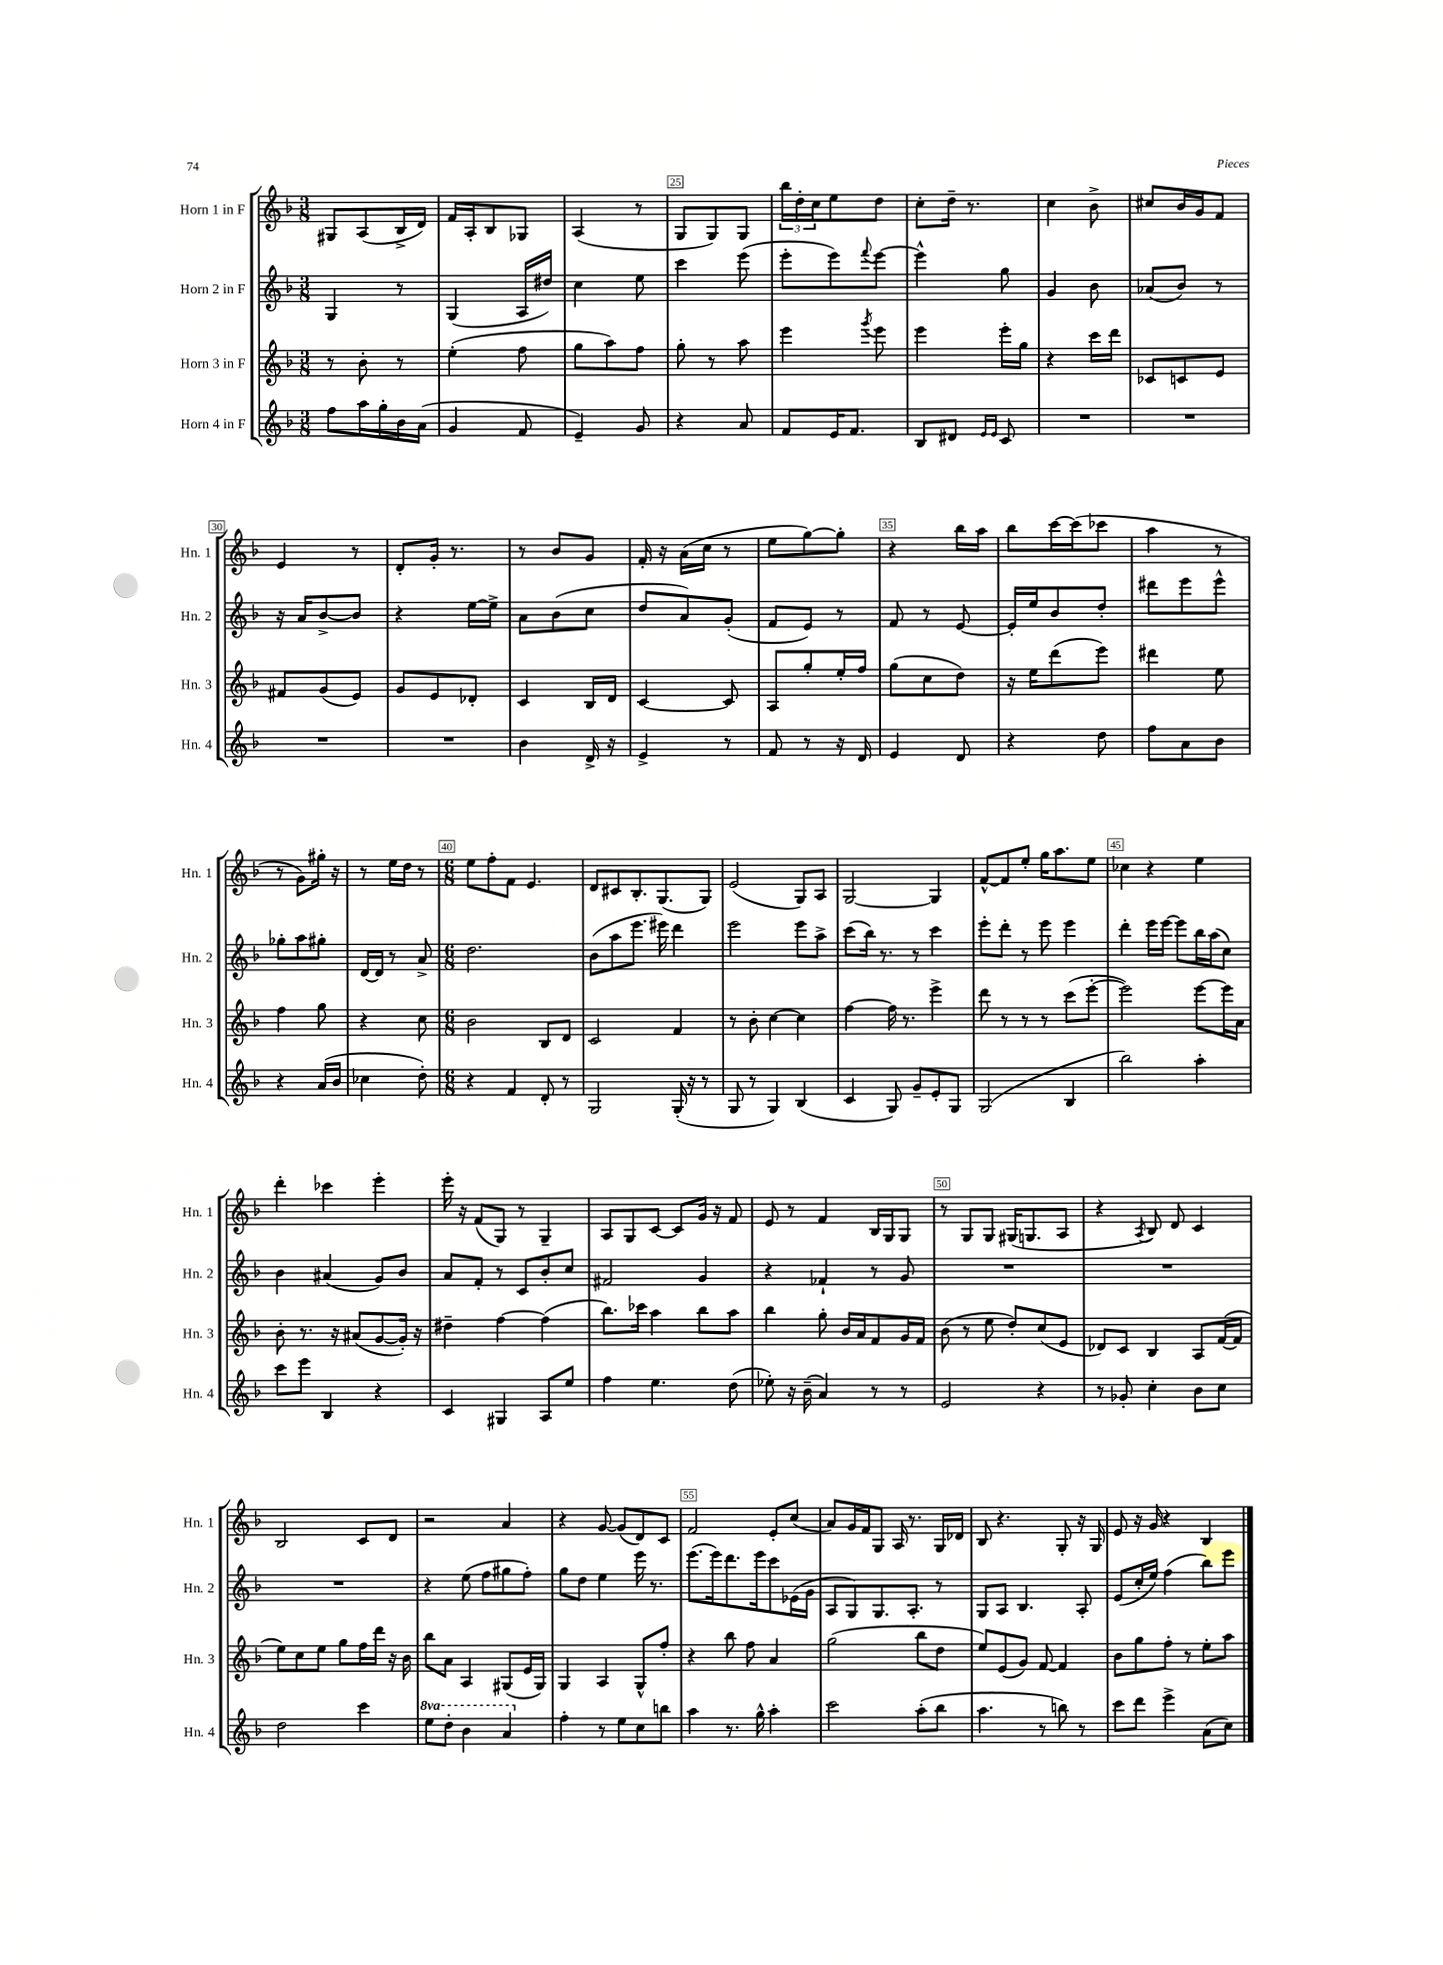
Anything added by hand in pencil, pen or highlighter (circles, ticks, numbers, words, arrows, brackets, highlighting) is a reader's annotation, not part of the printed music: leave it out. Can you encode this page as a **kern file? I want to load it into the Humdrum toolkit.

**kern	**kern	**kern	**kern
*staff4	*staff3	*staff2	*staff1
*clefG2	*clefG2	*clefG2	*clefG2
*k[b-]	*k[b-]	*k[b-]	*k[b-]
*M3/8	*M3/8	*M3/8	*M3/8
8ff\L	8r	4G/	8G#/L
16aa\L	8b-'\	.	(8A/
16gg'\	.	.	.
16b-\	8r	8r	16B-^/L
(16a\JJ	.	.	16d/JJ)
=	=	=	=
4g/	(4ee'\	(4G/	16f/LL
.	.	.	16A'/J
.	.	.	8B-/
8f/	8ff\	16A/LL	8G-/J
.	.	16dd#/JJ)	.
=	=	=	=
4e~/)	8gg\L	4cc\	(4A/
.	8aa\)	.	.
8g/	8ff\J	8ee\	8r
=	=	=	=
4r	8gg'\	4ccc\	8G/L
.	8r	.	8G/)
8a/	8aa\	(8eee\	8G/J
=	=	=	=
8f/L	4eee\	8eee'\L	24bb-\LL
.	.	.	24dd'\
.	.	.	24cc\J
16e/K	.	8eee\)	8ee\
8.f/J	.	.	.
.	8qggg/	8qqfff/	.
.	8eee\	[8eee\J	8dd\J
=	=	=	=
8B-/L	4eee\	4eee^^\]	8cc'\L
8d#/J	.	.	16dd~\Jk
.	.	.	8.r
16qqe/LL	.	.	.
16qqe/JJ	.	.	.
8c/	16eee'\LL	8gg\	.
.	16gg\JJ	.	.
=	=	=	=
4.r	4r	4g/	4cc\
.	16ccc\LL	8b-\	8b-^\
.	16ddd\JJ	.	.
=	=	=	=
4.r	8c-/L	(8a-/L	8cc#/L
.	8c/	8b-/J)	16b-/L
.	.	.	16g/J
.	8e/J	8r	8f/J
=	=	=	=
4.r	8f#/L	16r	4e/
.	.	16a/LK	.
.	(8g/	[8b-^/	.
.	8e/J)	8b-/]J	8r
=	=	=	=
4.r	8g/L	4r	8d'/L
.	8e/	.	16g'/Jk
.	.	.	8.r
.	8d-'/J	[16ee\LL	.
.	.	16ee^\]JJ	.
=	=	=	=
4b-\	4c/	8a\L	8r
.	.	(8b-\	8b-/L
16d^/	16B-/LL	8cc\J	8g/J
16r	16d/JJ	.	.
=	=	=	=
4e^/	[4c/	8dd/L	16f'/
.	.	.	16r
.	.	8a/)	(16a\LL
.	.	.	16cc\JJ
8r	8c/]	(8g'/J	8r
=	=	=	=
8f/	8A/L	8f/L	8ee\L
8r	8gg'/	8e/J)	[8gg\)
16r	16ee'/L	8r	8gg'\]J
16d/	16ff/JJ	.	.
=	=	=	=
4e/	(8gg\L	8f/	4r
.	8cc\	8r	.
8d/	8dd\J)	[8e/	16bb-\LL
.	.	.	16aa\JJ
=	=	=	=
4r	16r	16e'/]LL	8bb-\L
.	16ee\LK	16ee/J	.
.	(8ddd\	8b-/	[16ccc\L
.	.	.	(16ccc\]J
8dd\	8eee\J)	8dd'/J	8ccc-\J
=	=	=	=
8ff\L	4ddd#\	8ddd#\L	4aa\
8a\	.	8eee\	.
8b-\J	8ee\	8eee^^\J	8r
=	=	=	=
4r	4ff\	8gg-'\L	8r
.	.	8aa\	8g\L)
(16a/LL	8gg\	8gg#'\J	16gg#'\Jk
16b-/JJ	.	.	16r
=	=	=	=
4cc-\	4r	[16d/LL	8r
.	.	16d/]JJ	.
.	.	8r	16ee\LL
.	.	.	16dd\JJ
8dd'\)	8cc\	8a^/	8r
=	=	=	=
*M6/8	*M6/8	*M6/8	*M6/8
4r	2b-\	2.dd\	8ee\L
.	.	.	8ff'\
4f/	.	.	8f\J
.	.	.	4.e/
8d'/	8B-/L	.	.
8r	8d/J	.	.
=	=	=	=
2G/	2c/	(8b-\L	8d/L
.	.	8aa\	8c#/
.	.	8.eee\J	8.B-'/
.	.	16eee#\)	(8.G/
(16G'/	4f/	4ddd\	.
16r	.	.	.
8r	.	.	8G/J)
=	=	=	=
8G/	8r	2eee\	(2e/
8r	8b-'\	.	.
4G/)	[4cc\	.	.
(4B-/	4cc\]	8eee\L	8G/L)
.	.	8aa^\J	8A/J
=	=	=	=
4c/	[4ff\	(8ccc\L	[2G/
.	.	16bb-\Jk)	.
.	.	8.r	.
8G/)	16ff\]	.	.
.	8.r	.	.
8g~/L	.	8r	.
8e'/	4eee^\	4ccc\	4G/]
8G/J	.	.	.
=	=	=	=
(2G/	8ddd\	8eee'\L	[8f^^/L
.	8r	8ddd'\J	8f/]
.	8r	8r	8ee'/J
.	8r	8eee\	16gg\LK
.	.	.	8.aa\
4B-/	(8ccc\L	4eee\	.
.	[8eee'\J	.	8ee\J
=	=	=	=
2bb-\)	2eee\])	4ddd'\	4cc-\
.	.	16eee\LL	4r
.	.	[16eee\JJ	.
.	.	8eee\]L	.
4aa'\	[8eee\L	16bb-\L	4ee\
.	.	(16aa\J	.
.	16eee\]L	8cc\J)	.
.	16a\JJ	.	.
=	=	=	=
8ccc\L	8b-'\	4b-\	4ddd'\
8eee\J	8.r	.	.
4B-/	.	(4a#/	4ccc-\
.	16r	.	.
.	(8a#/L	.	.
4r	[8g/	8g/L)	4eee'\
.	16g'/]Jk)	8b-/J	.
.	16r	.	.
=	=	=	=
4c/	4dd#~\	8a/L	16eee'\
.	.	.	16r
.	.	8f'/J	(8f/L
4G#/	[4ff\	8r	8G/J)
.	.	8c/L	8r
8A/L	(4ff\]	8b-'/	4G~/
8ee/J	.	8cc/J	.
=	=	=	=
4ff\	8.bb-\L)	2f#/	8A/L
.	.	.	8G/
.	16ccc-\Jk	.	.
4.ee\	4aa\	.	[8c/J
.	.	.	8c/]L
.	8bb-\L	4g/	16g/Jk
.	.	.	16r
(8dd\	8aa\J	.	8f/
=	=	=	=
8ee-'\)	4bb-\	4r	8e/
16r	.	.	8r
(16b-~\	.	.	.
4a/)	8gg'\	4f-`/	4f/
.	16b-/LL	.	.
.	16a/J	.	.
8r	8f/	8r	16B-/LL
.	.	.	16G/J
8r	16g/L	8g/	8G/J
.	16f/JJ	.	.
=	=	=	=
2e/	(8b-\	2.r	8r
.	8r	.	8G/L
.	8ee\	.	8G/J
.	8dd'/L)	.	(16G#/LK
.	.	.	8.G/
4r	(8cc/	.	.
.	8e/J	.	8A/J
=	=	=	=
8r	8d-/L)	2.r	4r
8g-'/	8c/J	.	.
.	.	.	8qA/
4cc'\	4B-/	.	8B-/)
.	.	.	8d/
8b-\L	8A/L	.	4c/
8cc\J	([16f/L	.	.
.	16f/]JJ	.	.
=	=	=	=
2dd\	8ee\L)	2.r	2B-/
.	8cc\	.	.
.	8ee\J	.	.
.	8gg\L	.	.
4ccc\	16ff\L	.	8c/L
.	16ddd\JJ	.	.
.	16r	.	8d/J
.	16b-\	.	.
=	=	=	=
8eee\L	8bb-\L	4r	2r
8ddd'\J	8a\J	.	.
4bb-\	4A/	(8ee\	.
.	.	8ff\L	.
4aa/	(8G#/L	8gg#\	4a/
.	16e/L	8ff'\J)	.
.	16G#/JJ)	.	.
=	=	=	=
4ff'\	4G/	8gg\L	4r
.	.	8dd\J	.
8r	4A/	4ee\	[8g/
8ee\L	.	.	(8g/]L
8cc\	8G^^/L	16eee\	8d/)
.	.	8.r	.
8bb\J	8ff'/J	.	8c/J
=	=	=	=
4aa\	4r	(8.eee\L	2f/
.	.	16eee\k)	.
8.r	8bb-\	8.ddd\	.
.	8ff\	.	.
16gg^^\	.	16eee\k	.
4aa'\	4a/	8ccc\	8e'/L
.	.	(16e-\L	(8cc/J
.	.	16g\JJ	.
=	=	=	=
2ccc\	(2gg\	8A/L	8a/L)
.	.	8G/)	16g/L
.	.	.	16f/J
.	.	8.G/	8G/J
.	.	.	16A/
.	.	8.A'/J	8.r
(8aa'\L	8bb-\L	.	.
8bb-\J	8dd\J	8r	16G/LL
.	.	.	16d-/JJ
=	=	=	=
4.aa\	8ee/L)	8G/L	8B-/
.	(8e/	8A/J	4.r
.	8g/J)	4.B-/	.
8r	[8f/	.	.
8bb\)	4f/]	.	8G'/
8r	.	8A'/	16r
.	.	.	16G/
=	=	=	=
8ccc\L	8b-\L	(8e/L	8e/
8ddd\J	8gg\	16cc'/L	16r
.	.	16ee/JJ)	16g/
4eee^\	8ff'\J	(4ff\	4r
.	8r	.	.
(8a\L	8ee'\L	8bb-\L)	4B-/
8cc\J)	8aa\J	8eee\J	.
==	==	==	==
*-	*-	*-	*-
